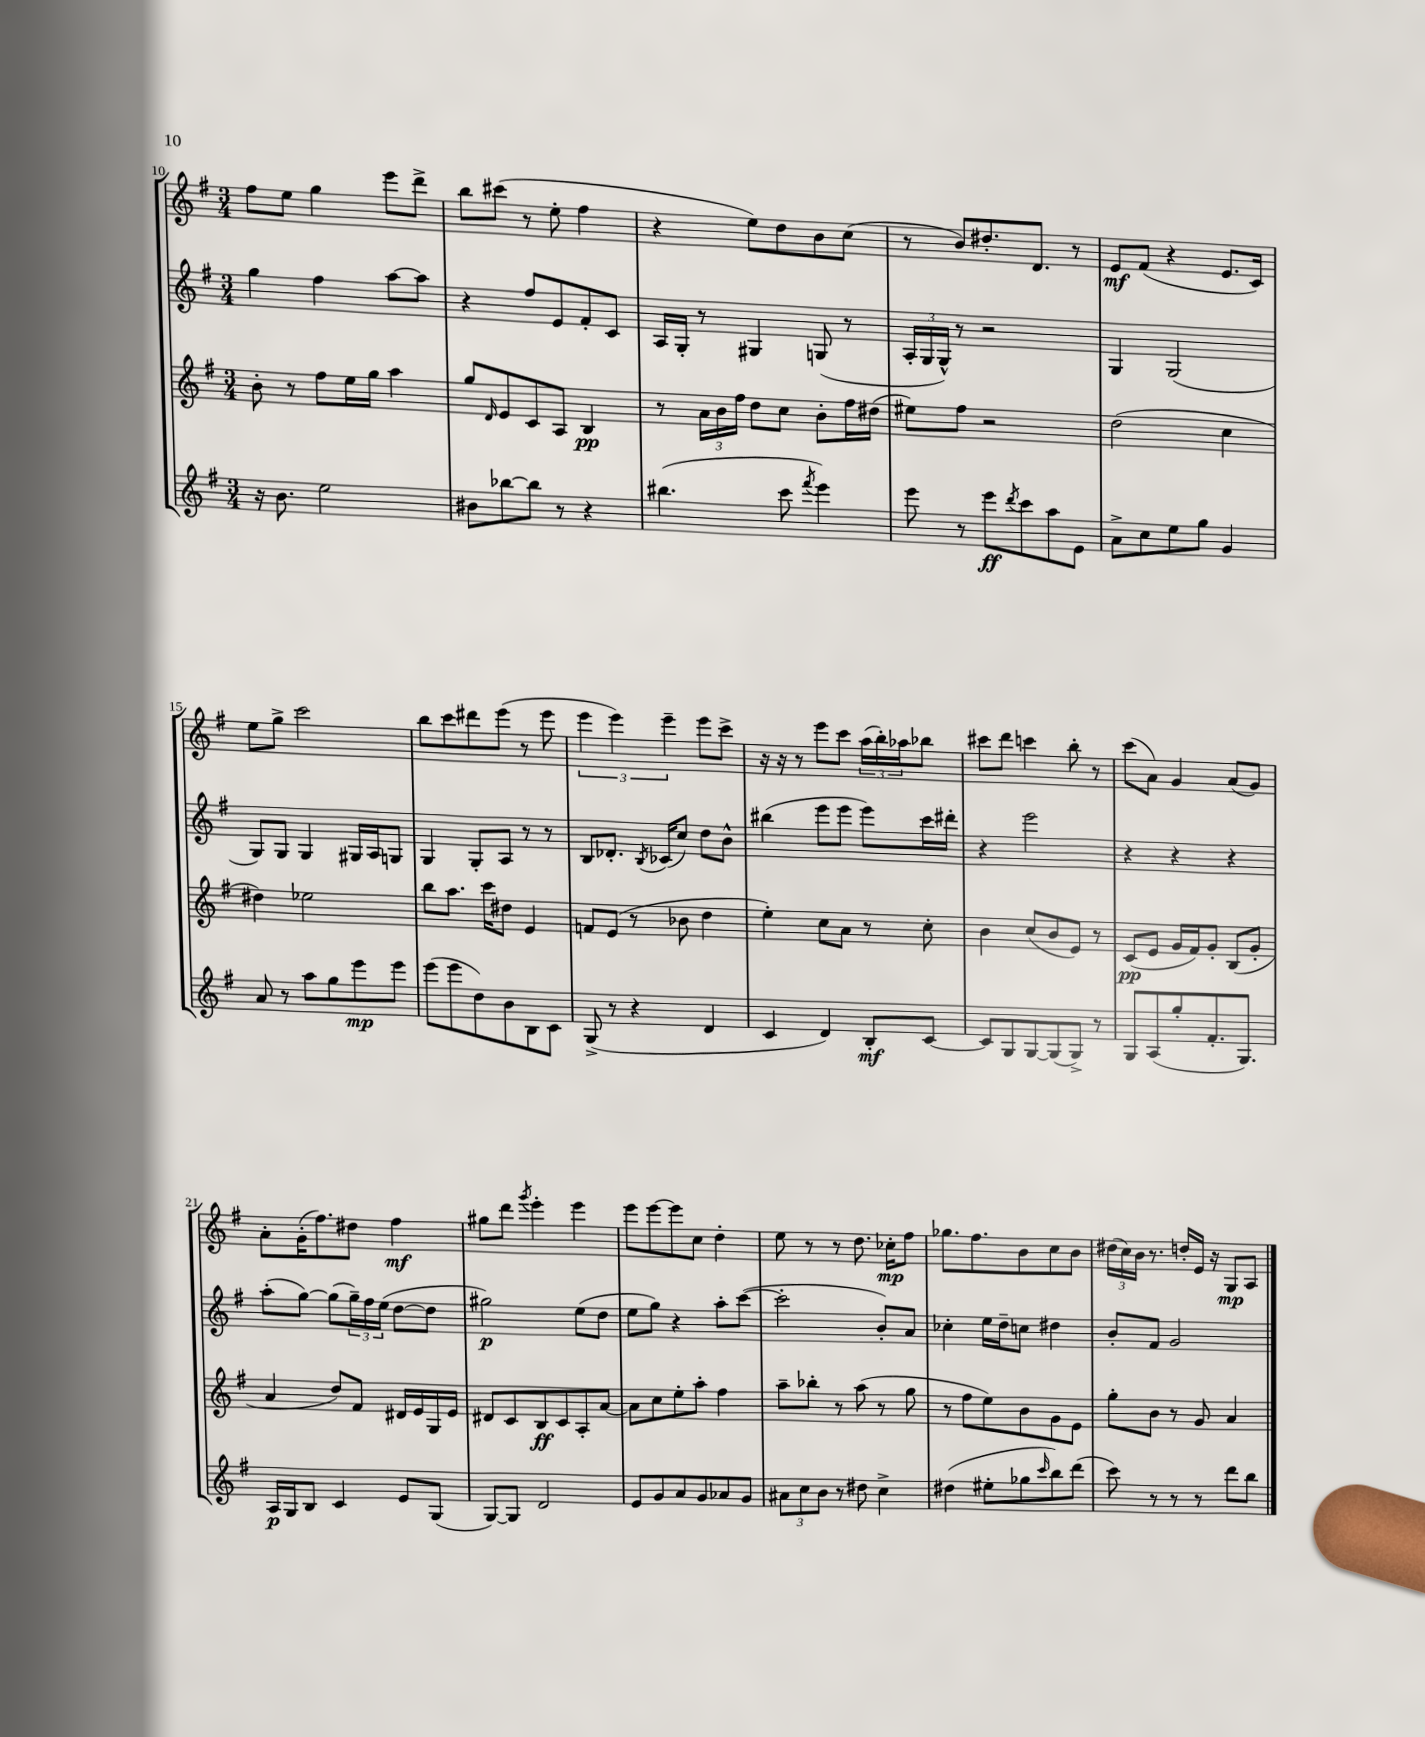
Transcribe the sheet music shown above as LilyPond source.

<<
\new StaffGroup <<
\new Staff = "s0" {
    \clef treble \key g \major \numericTimeSignature \time 3/4
    fis''8 e''8 g''4 e'''8 d'''8-> |
    b''8 cis'''8( r8 e''8-. fis''4 |
    r4 e''8) d''8 b'8 c''8( |
    r8 b'8) dis''8.-. d'8. r8 |
    e'8\mf fis'8( r4 e'8. c'16) |
    e''8 g''8-> c'''2 |
    b''8 c'''8 dis'''8 e'''8( r8 e'''8 |
    \tuplet 3/2 { e'''4 e'''4) e'''4-- } e'''8 c'''8-> |
    r16 r16 r8 e'''8 c'''8 \tuplet 3/2 { a''16( b''16-.) aes''16 } bes''8 |
    cis'''8 d'''8 c'''4 b''8-. r8 |
    c'''8( a'8) g'4 a'8( g'8) |
    a'8-. g'16-.( fis''8.) dis''8 fis''4\mf |
    gis''8 d'''8 \acciaccatura { g'''8 } e'''4-. e'''4 |
    e'''8 e'''8~ e'''8 c''8 d''4-. |
    e''8 r8 r8 d''8. ces''16-.\mp fis''8 |
    ges''8. fis''8. b'8 c''8 b'8 |
    \tuplet 3/2 { dis''16( c''16) b'16 } r8. d''16-. e'16 r16 g8\mp a8 \bar "|." |
}
\new Staff = "s1" {
    \clef treble \key g \major \numericTimeSignature \time 3/4
    g''4 fis''4 a''8~ a''8 |
    r4 fis''8 e'8 fis'8-. c'8 |
    a16 g16-. r8 gis4 g8( r8 |
    \tuplet 3/2 { a16-. g16 g16-^) } r8 r2 |
    g4 g2( |
    g8) g8 g4 gis16 a16 g8 |
    g4 g8-. a8 r8 r8 |
    b8 des'8.-. \acciaccatura { b8 } ces'16( c''8) d''8 b'8-^ |
    bis''4( e'''8 e'''8 e'''8) c'''16 dis'''16-. |
    r4 e'''2 |
    r4 r4 r4 |
    a''8-.( g''8~) g''8( \tuplet 3/2 { g''16--) fis''16 e''16( } d''8~ d''8 |
    gis''2\p) e''8( d''8 |
    e''8 g''8) r4 a''8-. c'''8~( |
    c'''2-. b'8-.) a'8 |
    ces''4-. e''16 d''16-- c''8 dis''4 |
    b'8-. fis'8 g'2 \bar "|." |
}
\new Staff = "s2" {
    \clef treble \key g \major \numericTimeSignature \time 3/4
    b'8-. r8 fis''8 e''16 g''16 a''4 |
    g''8 \grace { d'16 } e'8 c'8 a8 b4\pp |
    r8 \tuplet 3/2 { a'16 b'16 fis''16 } d''8 c''8 b'8-. fis''16 dis''16( |
    eis''8) fis''8 r2 |
    d''2( c''4 |
    dis''4) ees''2 |
    b''8 a''8. c'''16 dis''8 e'4 |
    f'8 e'8( r8 bes'8 d''4 |
    e''4-.) c''8 a'8 r8 c''8-. |
    b'4 c''8( b'8 e'8) r8 |
    c'8\pp( e'8 g'16 fis'16) g'8-. b8( g'8-. |
    a'4 d''8) fis'8 dis'16 e'16 g16 e'16 |
    dis'8 c'8 b8\ff c'8 a8-. a'8~ |
    a'8 c''8 e''8-. a''8-. fis''4 |
    a''8-- bes''8-. r8 a''8( r8 g''8 |
    r8 fis''8 e''8) b'8 g'8 e'8 |
    g''8-. b'8 r8 g'8 a'4 \bar "|." |
}
\new Staff = "s3" {
    \clef treble \key g \major \numericTimeSignature \time 3/4
    r16 b'8. e''2 |
    bis'8 bes''8~ bes''8 r8 r4 |
    bis''4.( c'''8 \acciaccatura { fis'''8 } e'''4) |
    e'''8 r8 e'''8\ff \acciaccatura { d'''8 } c'''8 a''8 e'8 |
    a'8-> c''8 e''8 g''8 g'4 |
    a'8 r8 a''8 g''8 e'''8\mp e'''8 |
    e'''8( e'''8 d''8) b'8 b8 c'8 |
    g8->( r8 r4 d'4 |
    c'4 d'4) b8-.\mf c'8~ |
    c'8 g8 g8~ g8( g8->) r8 |
    g8 a8( g''8-. fis'8.-. g8.) |
    a16\p g16 b8 c'4 e'8 g8( |
    g8~) g8 d'2 |
    e'8 g'8 a'8 g'8 aes'8 g'8 |
    \tuplet 3/2 { ais'8 c''8 b'8 } r8 dis''8 c''4-> |
    dis''4( eis''8-. ges''8 \grace { c'''16 } b''8) d'''8( |
    c'''8) r8 r8 r8 d'''8 b''8 \bar "|." |
}
>>
>>
\layout { \context { \Score currentBarNumber = #10 } }
